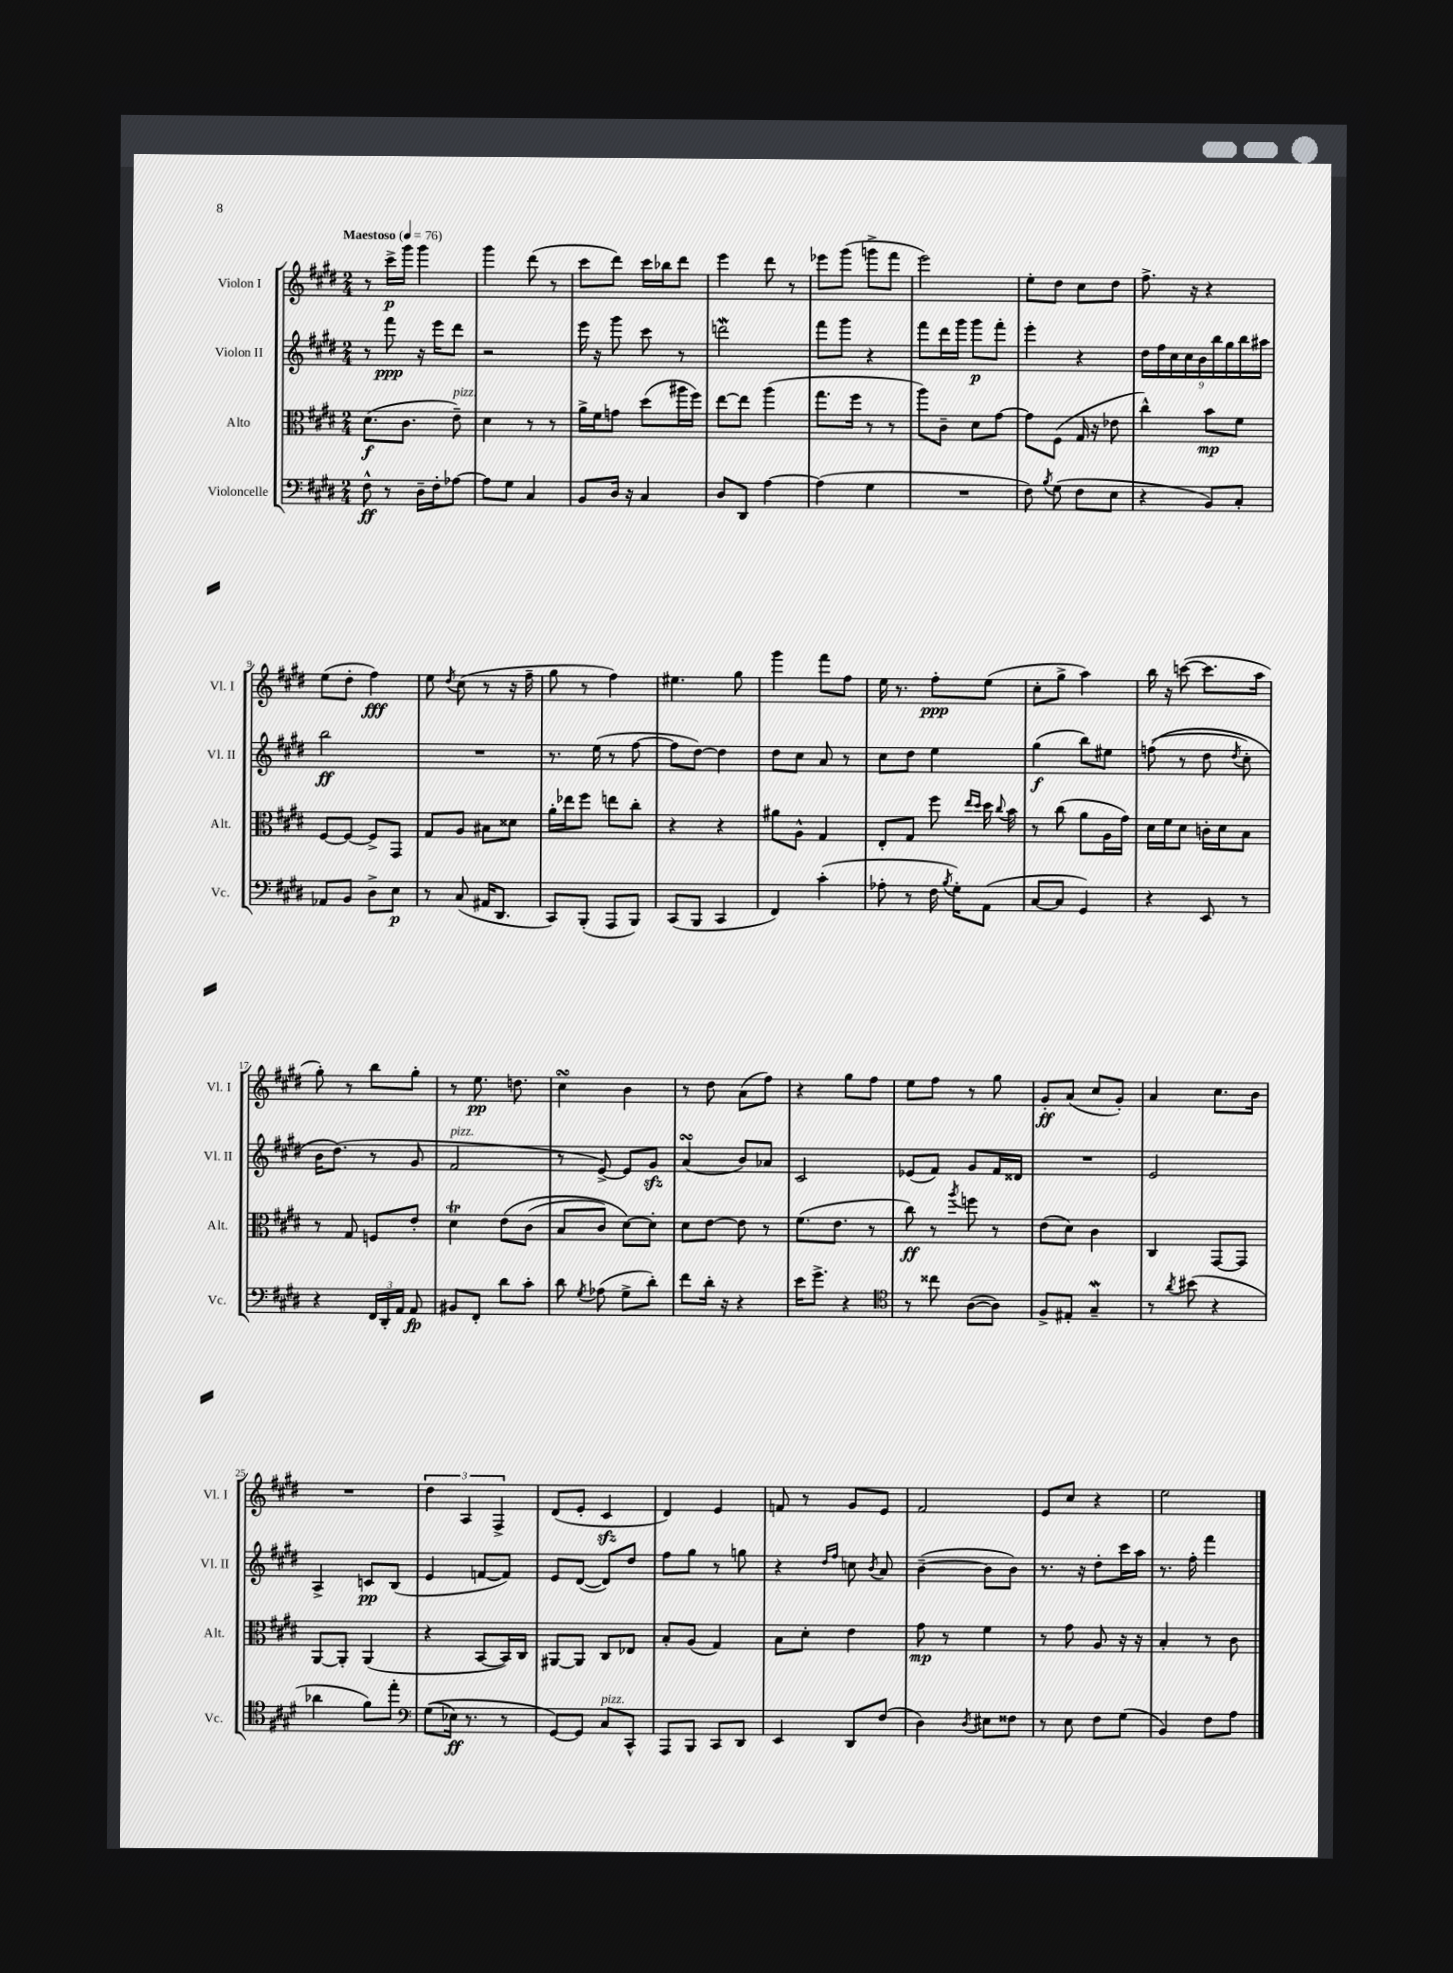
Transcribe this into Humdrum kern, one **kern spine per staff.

**kern	**dynam	**kern	**dynam	**kern	**dynam	**kern	**dynam
*part4	*part4	*part3	*part3	*part2	*part2	*part1	*part1
*staff4	*staff4	*staff3	*staff3	*staff2	*staff2	*staff1	*staff1
*I"Violoncelle	*	*I"Alto	*	*I"Violon II	*	*I"Violon I	*
*I'Vc.	*	*I'Alt.	*	*I'Vl. II	*	*I'Vl. I	*
*clefF4	*	*clefC3	*	*clefG2	*	*clefG2	*
*k[f#c#g#d#]	*	*k[f#c#g#d#]	*	*k[f#c#g#d#]	*	*k[f#c#g#d#]	*
*M2/4	*	*M2/4	*	*M2/4	*	*M2/4	*
*MM76	*	*MM76	*	*MM76	*	*MM76	*
=1	=1	=1	=1	=1	=1	=1	=1
!	!	!	!	!	!	!LO:TX:a:B:t=Maestoso	!
8F#^^\	ff	(8.d#\L	f	8r	.	8r	.
8r	.	.	.	8fff#\	ppp	16ccc#^\LL	p
.	.	8.c#\J	.	.	.	16ggg#\JJ	.
16D#~\LL	.	.	.	16r	.	4ggg#\	.
16F#'\J	.	.	.	16eee\KL	.	.	.
!	!	!LO:TX:a:i:t=pizz.	!	!	!	!	!
[8A-X\J	.	8e~\)	.	8ddd#\J	.	.	.
=2	=2	=2	=2	=2	=2	=2	=2
8A-\L]	.	4d#\	.	2r	.	4ggg#\	.
8G#\J	.	.	.	.	.	.	.
4C#/	.	8r	.	.	.	(8ddd#\	.
.	.	8r	.	.	.	8r	.
=3	=3	=3	=3	=3	=3	=3	=3
8BB/L	.	16a^\LL	.	16eee\	.	8ccc#\L	.
.	.	16f#\J	.	16r	.	.	.
16D#/Jk	.	8gn\J	.	8ggg#\	.	8ddd#\J)	.
16r	.	.	.	.	.	.	.
4C#/	.	(8dd#\L	.	8ccc#\	.	16ccc#\LL	.
.	.	.	.	.	.	16bb-X\J	.
.	.	16aa#X\L	.	8r	.	8ddd#\J	.
.	.	16ff#\JJ)	.	.	.	.	.
=4	=4	=4	=4	=4	=4	=4	=4
8D#/L	.	[8ee\L	.	2dddnw\	.	4eee\	.
8DD#/J	.	8ee\J]	.	.	.	.	.
[4A\	.	(4aa\	.	.	.	8ddd#\	.
.	.	.	.	.	.	8r	.
=5	=5	=5	=5	=5	=5	=5	=5
(4A\]	.	8.gg#\L	.	8fff#\L	.	8eee-X\L	.
.	.	.	.	8ggg#\J	.	(8ggg#\J	.
.	.	16ff#\Jk	.	.	.	.	.
4G#\	.	8r	.	4r	.	8gggn^\L	.
.	.	8r	.	.	.	8fff#\J	.
=6	=6	=6	=6	=6	=6	=6	=6
2r	.	8aa\L)	.	8fff#\L	.	2eee\)	.
.	.	8c#~\J	.	16ddd#\L	.	.	.
.	.	.	.	16ggg#\JJ	.	.	.
.	.	8d#\L	.	8ggg#\L	p	.	.
.	.	[8g#\J	.	8fff#'\J	.	.	.
=7	=7	=7	=7	=7	=7	=7	=7
8F#\)	.	8g#\L]	.	4eee'\	.	8ee'\L	.
8qB/	.	.	.	.	.	.	.
(8G#\	.	(8F#\J	.	.	.	8dd#\J	.
8F#\L	.	16G#/	.	4r	.	8cc#\L	.
.	.	16r	.	.	.	.	.
8E\J	.	8e-X\	.	.	.	8dd#\J	.
=8	=8	=8	=8	=8	=8	=8	=8
4r	.	4cc#^^\)	.	18dd#\LL	.	8.ff#^\	.
.	.	.	.	18ff#\	.	.	.
.	.	.	.	18cc#\	.	.	.
.	.	.	.	18cc#\	.	.	.
.	.	.	.	.	.	16r	.
.	.	.	.	18b\	.	.	.
8BB/L)	.	8b\L	mp	.	.	4r	.
.	.	.	.	18bb\	.	.	.
.	.	.	.	18gg#\	.	.	.
8C#'/J	.	8f#\J	.	.	.	.	.
.	.	.	.	18bb\	.	.	.
.	.	.	.	18aa#X\JJ	.	.	.
!!LO:LB:g=z
=9	=9	=9	=9	=9	=9	=9	=9
8AA-X/L	.	[8F#/L	.	2bb\	ff	(8ee\L	.
8BB/J	.	8F#/J_	.	.	.	8dd#'\J	.
8D#^\L	.	8F#^/L]	.	.	.	4ff#\)	fff
8E\J	p	8GG#/J	.	.	.	.	.
=10	=10	=10	=10	=10	=10	=10	=10
8r	.	8G#/L	.	2r	.	8ee\	.
.	.	.	.	.	.	8qdd#/	.
(8C#/	.	8A/J	.	.	.	(8cc#\	.
16AA#X/KL	.	8B#X\L	.	.	.	8r	.
8.DD#/J	.	.	.	.	.	.	.
.	.	8d##X\J	.	.	.	16r	.
.	.	.	.	.	.	16ff#~\	.
=11	=11	=11	=11	=11	=11	=11	=11
8CC#/L)	.	16a'\LL	.	8.r	.	8gg#\	.
.	.	16ee-X\J	.	.	.	.	.
(8BBB'/J	.	8ff#\J	.	.	.	8r	.
.	.	.	.	(16ee\	.	.	.
8AAA/L	.	8een\L	.	8r	.	4ff#\)	.
8BBB/J)	.	8cc#'\J	.	[8ff#\	.	.	.
=12	=12	=12	=12	=12	=12	=12	=12
(8CC#/L	.	4r	.	8ff#\L]	.	4.ee#X\	.
8BBB/J	.	.	.	[8dd#\J)	.	.	.
4CC#/	.	4r	.	4dd#\]	.	.	.
.	.	.	.	.	.	8gg#\	.
=13	=13	=13	=13	=13	=13	=13	=13
4FF#/)	.	8a#X\L	.	8dd#\L	.	4ggg#\	.
.	.	8A^^\J	.	8cc#\J	.	.	.
(4c#'\	.	4G#/	.	8a/	.	8fff#\L	.
.	.	.	.	8r	.	8ff#\J	.
=14	=14	=14	=14	=14	=14	=14	=14
8A-X'\	.	8E'/L	.	8cc#\L	.	16ee\	.
.	.	.	.	.	.	8.r	.
8r	.	8G#/J	.	8dd#\J	.	.	.
16F#\	.	8ff#\	.	4ee\	.	8ff#'\L	ppp
8qB/	.	.	.	.	.	.	.
16G#'\KL)	.	.	.	.	.	.	.
.	.	16qqee/LL	.	.	.	.	.
.	.	16qqdd#/JJ	.	.	.	.	.
(8AA\J	.	16dd#\	.	.	.	(8ee\J	.
.	.	8qqcc#/	.	.	.	.	.
.	.	16b\	.	.	.	.	.
=15	=15	=15	=15	=15	=15	=15	=15
[8C#/L	.	8r	.	(4gg#\	f	8cc#'\L	.
8C#/J]	.	(8cc#\	.	.	.	8gg#^\J	.
4GG#/)	.	8a\L	.	8bb\L)	.	4aa\)	.
.	.	16A\L	.	8ee#X\J	.	.	.
.	.	16g#\JJ)	.	.	.	.	.
=16	=16	=16	=16	=16	=16	=16	=16
4r	.	16d#\LL	.	((8ffn\	.	16bb\	.
.	.	16f#\J	.	.	.	16r	.
.	.	8d#\J	.	8r	.	([8cccn\	.
8EE/	.	16cn'\LL	.	8dd#\	.	8.ccc\L]	.
.	.	16d#\J	.	.	.	.	.
.	.	.	.	8qdd#/	.	.	.
8r	.	8B\J	.	8cc#'\)	.	.	.
.	.	.	.	.	.	16aa\Jk	.
!!LO:LB:g=z
=17	=17	=17	=17	=17	=17	=17	=17
4r	.	8r	.	16b\KL	.	8gg#'\)	.
.	.	.	.	(8.dd#\J)	.	.	.
.	.	8G#/	.	.	.	8r	.
24FF#/LL	.	8Fn/L	.	8r	.	8bb\L	.
24DD#'/	.	.	.	.	.	.	.
24AA/JJ	.	.	.	.	.	.	.
8AA/	fp	8e'/J	.	8g#/	.	8gg#'\J	.
=18	=18	=18	=18	=18	=18	=18	=18
!	!	!	!	!LO:TX:a:i:t=pizz.	!	!	!
8BB#X/L	.	4d#t\	.	2f#/	.	8r	.
8FF#'/J	.	.	.	.	.	8.ee\	pp
8d#\L	.	(8e\L	.	.	.	.	.
.	.	.	.	.	.	8.ddn\	.
8c#'\J	.	(8c#\J	.	.	.	.	.
=19	=19	=19	=19	=19	=19	=19	=19
8d#\	.	8B/L	.	8r	.	4cc#sSSS\	.
8qG#/	.	.	.	.	.	.	.
(8A-X\	.	8c#/J)	.	[8e^/)	.	.	.
8G#^\L	.	[8d#\L)	.	8e/L]	.	4b\	.
8d#'\J)	.	8d#'\J]	.	8g#zz/J	.	.	.
=20	=20	=20	=20	=20	=20	=20	=20
8f#\L	.	8d#\L	.	(4asSSs/	.	8r	.
16d#'\Jk	.	[8e\J	.	.	.	8dd#\	.
16r	.	.	.	.	.	.	.
4r	.	8e\]	.	8b/L)	.	(8a\L	.
.	.	8r	.	8a-X/J	.	8ff#\J)	.
=21	=21	=21	=21	=21	=21	=21	=21
16e\KL	.	(8.f#\L	.	2c#/	.	4r	.
8.g#^\J	.	.	.	.	.	.	.
.	.	8.e\J	.	.	.	.	.
4r	.	.	.	.	.	8gg#\L	.
.	.	8r	.	.	.	8ff#\J	.
=22	=22	=22	=22	=22	=22	=22	=22
*clefC4	*	*	*	*	*	*	*
8r	.	8cc#\)	ff	(8e-X/L	.	8ee\L	.
8cc##X\	.	8r	.	8f#/J)	.	8ff#\J	.
.	.	8qaa/	.	.	.	.	.
([8A\L	.	8ffn\	.	8g#/L	.	8r	.
8A\J])	.	8r	.	16f#/L	.	8gg#\	.
.	.	.	.	16d##X/JJ	.	.	.
=23	=23	=23	=23	=23	=23	=23	=23
8F#^/L	.	(8e\L	.	2r	.	8g#'/L	ff
8E#X'/J	.	8d#\J)	.	.	.	(8a/J	.
4G#W~/	.	4c#\	.	.	.	8cc#/L	.
.	.	.	.	.	.	8g#'/J)	.
=24	=24	=24	=24	=24	=24	=24	=24
8r	.	4C#/	.	2e/	.	4a/	.
8qa/	.	.	.	.	.	.	.
(8b#X\	.	.	.	.	.	.	.
4r	.	[8GG#/L	.	.	.	8.cc#\L	.
.	.	8GG#/J]	.	.	.	.	.
.	.	.	.	.	.	16b\Jk	.
!!LO:LB:g=z
=25	=25	=25	=25	=25	=25	=25	=25
4a-X\	.	[8AA/L	.	4A^/	.	2r	.
.	.	8AA'/J]	.	.	.	.	.
8f#\L)	.	(4AA/	.	8cn/L	pp	.	.
8ee'\J	.	.	.	(8B/J	.	.	.
=26	=26	=26	=26	=26	=26	=26	=26
*clefF4	*	*	*	*	*	*	*
((8G#\L	.	4r	.	4e/	.	6dd#\	.
16E-X\Jk)	ff	.	.	.	.	.	.
.	.	.	.	.	.	6A/	.
8.r	.	.	.	.	.	.	.
.	.	[8BB/L	.	[8fn/L	.	.	.
.	.	.	.	.	.	6F#^/	.
8r	.	16BB/L])	.	8f/J])	.	.	.
.	.	16C#/JJ	.	.	.	.	.
=27	=27	=27	=27	=27	=27	=27	=27
[8GG#/L)	.	[8AA#X/L	.	8e/L	.	(8d#/L	.
8GG#/J]	.	8AA#/J]	.	([8d#/J	.	8e'/J	.
!LO:TX:a:i:t=pizz.	!	!	!	!	!	!	!
8C#/L	.	8C#/L	.	8d#/L])	.	4c#zz/	.
8CC#^^/J	.	8E-X/J	.	8dd#/J	.	.	.
=28	=28	=28	=28	=28	=28	=28	=28
8AAA/L	.	8B'/L	.	8ff#\L	.	4d#/)	.
8BBB/J	.	(8A/J	.	8gg#\J	.	.	.
8CC#/L	.	4G#/)	.	8r	.	4e/	.
8DD#/J	.	.	.	8ggn\	.	.	.
=29	=29	=29	=29	=29	=29	=29	=29
4EE/	.	8B\L	.	4r	.	8fn/	.
.	.	8d#'\J	.	.	.	8r	.
.	.	.	.	16qqdd#/LL	.	.	.
.	.	.	.	16qqff#/JJ	.	.	.
8DD#/L	.	4e\	.	8ccn\	.	8g#/L	.
.	.	.	.	8qb/	.	.	.
(8F#/J	.	.	.	8a/	.	8e/J	.
=30	=30	=30	=30	=30	=30	=30	=30
4D#\)	.	8g#\	mp	([4b~\	.	2f#/	.
.	.	8r	.	.	.	.	.
8qD#/	.	.	.	.	.	.	.
8E#X\L	.	4f#\	.	8b\L]	.	.	.
8F##X\J	.	.	.	8b\J)	.	.	.
=31	=31	=31	=31	=31	=31	=31	=31
8r	.	8r	.	8.r	.	8e/L	.
8E\	.	8g#\	.	.	.	8cc#/J	.
.	.	.	.	16r	.	.	.
8F#\L	.	8A/	.	8dd#'\L	.	4r	.
(8G#\J	.	16r	.	16ccc#\L	.	.	.
.	.	16r	.	16aa\JJ	.	.	.
=32	=32	=32	=32	=32	=32	=32	=32
4BB/)	.	4B'/	.	8.r	.	2ee\	.
.	.	.	.	16ff#'\	.	.	.
8F#\L	.	8r	.	4fff#\	.	.	.
8A\J	.	8c#\	.	.	.	.	.
==	==	==	==	==	==	==	==
*-	*-	*-	*-	*-	*-	*-	*-
